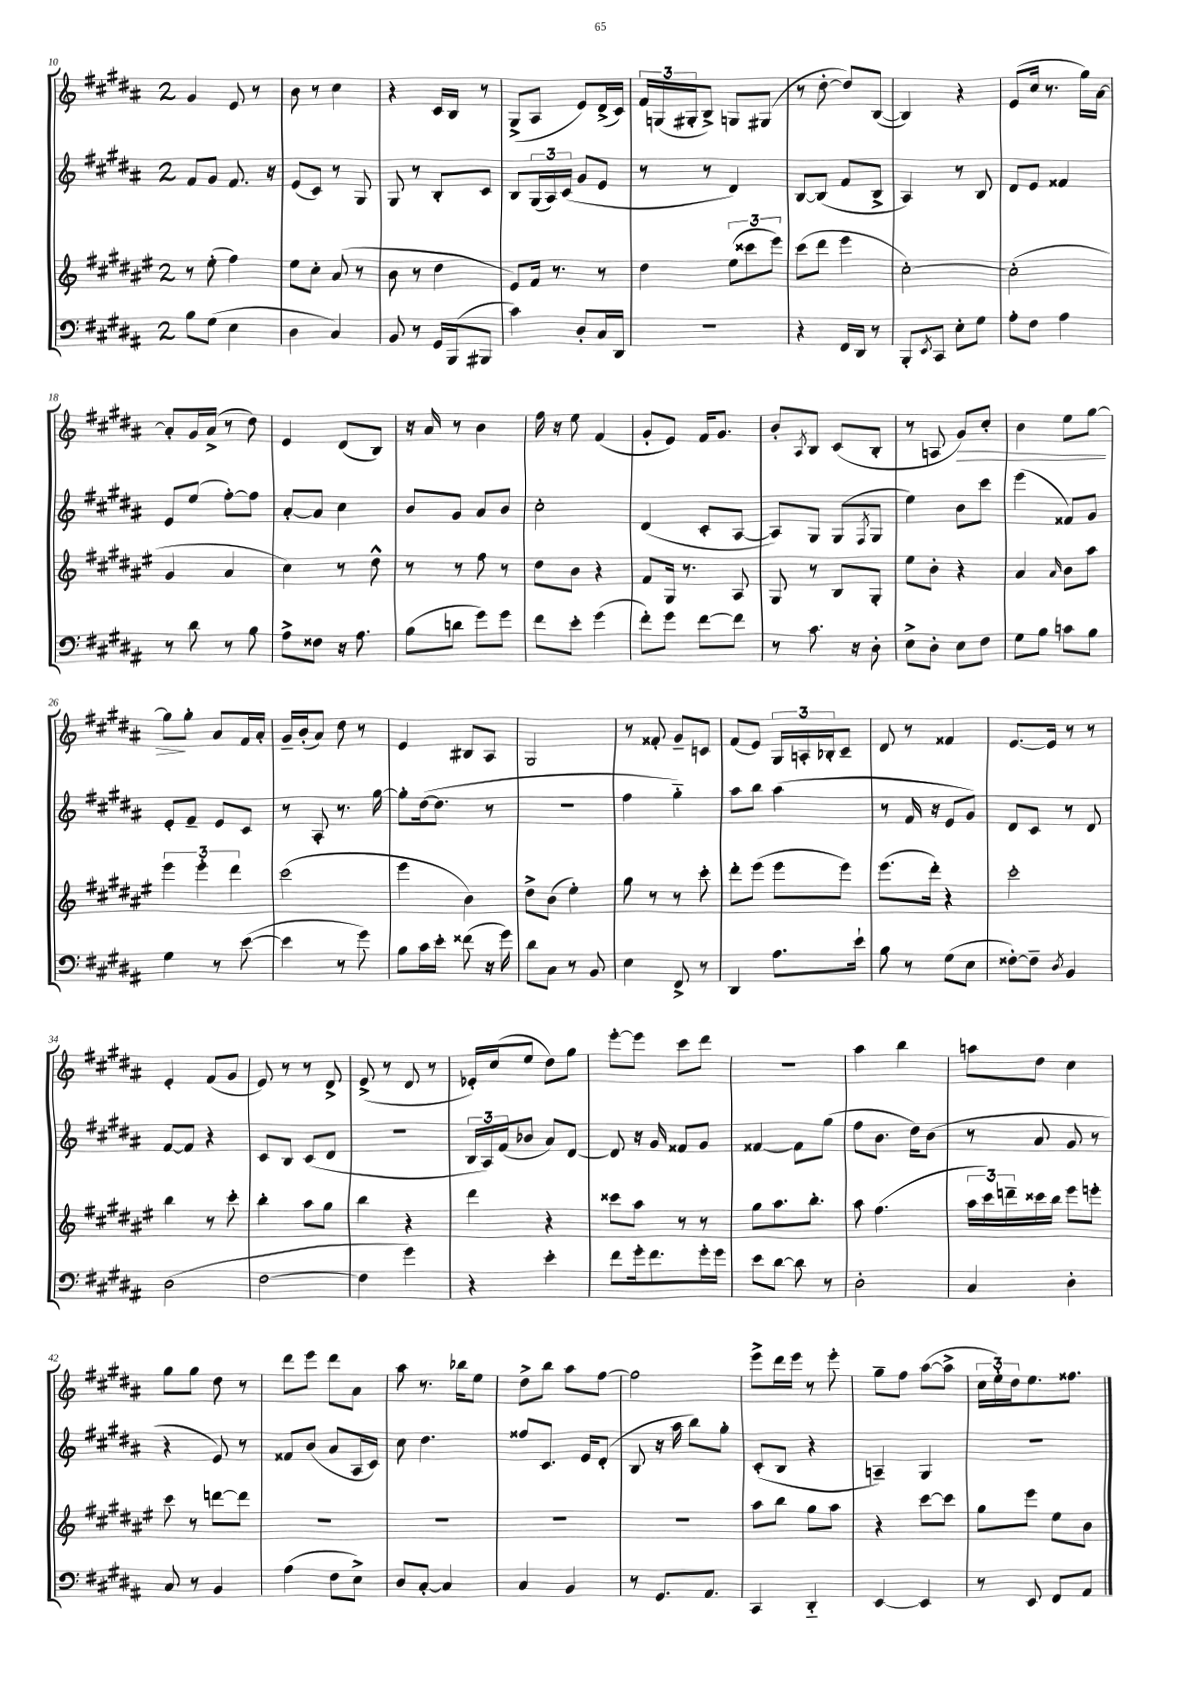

**kern	**kern	**kern	**kern	**dynam
*part4	*part3	*part2	*part1	*part1
*staff4	*staff3	*staff2	*staff1	*staff1
*clefF4	*clefG2	*clefG2	*clefG2	*
*k[f#c#g#d#a#]	*k[f#c#g#d#a#e#]	*k[f#c#g#d#a#]	*k[f#c#g#d#a#]	*
*M2/4	*M2/4	*M2/4	*M2/4	*
=10	=10	=10	=10	=10
8B\L	8r	8f#/L	4g#/	.
(8G#\J	(8ee#'\	8g#/J	.	.
4E\	4ff#\)	8.f#/	8e/	.
.	.	.	8r	.
.	.	16r	.	.
=11	=11	=11	=11	=11
4D#\	8ee#\L	(8e/L	8b\	.
.	8cc#'\J	8c#/J)	8r	.
4C#/)	(8a#/	8r	4cc#\	.
.	8r	8G#/	.	.
=12	=12	=12	=12	=12
8BB/	8b\	8G#/	4r	.
8r	8r	8r	.	.
16GG#/LL	4dd#\	8B'/L	16c#/LL	.
(16BBB/J	.	.	16B/JJ	.
8BBB#X/J	.	8c#/J	8r	.
=13	=13	=13	=13	=13
4c#\)	8e#/L)	8B/L	(8G#^/L	.
.	16f#/Jk	(24G#/L	8A#/J	.
.	.	24A#/)	.	.
.	8.r	.	.	.
.	.	(24c#/JJ	.	.
8D#'/L	.	8g#/L	8e/L)	.
16C#/L	8r	8e/J	(16d#^/L	.
16DD#/JJ	.	.	16c#/JJ)	.
=14	=14	=14	=14	=14
2r	4dd#\	8r	24f#/LL	.
.	.	.	(24Gn/	.
.	.	.	24G#X'/J	.
.	.	8r	8B^/J)	.
.	(12ee#\L	4d#/)	8Gn/L	.
.	12ccc##X\	.	.	.
.	.	.	(8G#X/J	.
.	12eee#\J)	.	.	.
=15	=15	=15	=15	=15
4r	(8ccc#\L	[8B/L	8r	.
.	8ddd#\J	(8B/J]	[8dd#'\	.
16FF#/LL	4eee#\	8f#/L	8dd#/L])	.
16DD#/JJ	.	.	.	.
8r	.	8B^/J	([8B/J	.
=16	=16	=16	=16	=16
8BBB'/L	[2cc#'\)	4A#/)	4B/])	.
8qEE/	.	.	.	.
8CC#/J	.	.	.	.
8E'\L	.	8r	4r	.
8G#\J	.	8B/	.	.
=17	=17	=17	=17	=17
8A#'\L	(2cc#'\]	8d#/L	(8e/L	.
8F#\J	.	8e/J	16cc#/Jk	.
.	.	.	8.r	.
4A#\	.	4f##X/	.	.
.	.	.	16gg#\LL)	.
.	.	.	[16a#\JJ	.
!!LO:LB:g=z
=18	=18	=18	=18	=18
8r	4g#/	8e/L	8a#'/L]	.
8d#\	.	(8ee/J	16g#/L	.
.	.	.	(16a#^/JJ	.
8r	4a#/	[8ff#'\L)	8r	.
8B\	.	8ff#\J]	8dd#\)	.
=19	=19	=19	=19	=19
8A#^\L	4cc#\)	[8a#'/L	4e/	.
8F##X\J	.	8a#/J]	.	.
16r	8r	4cc#\	(8d#/L	.
8.A#\	.	.	.	.
.	8dd#^^\	.	8B/J)	.
=20	=20	=20	=20	=20
(8B\L	8r	8b/L	16r	.
.	.	.	16a#/	.
8dn\J	8r	8g#/J	8r	.
8g#\L)	8ff#\	8a#/L	4b\	.
8g#\J	8r	8b/J	.	.
=21	=21	=21	=21	=21
8f#\L	8dd#\L	2cc#'\	16ff#\	.
.	.	.	16r	.
8e'\J	8b\J	.	8ee\	.
(4g#\	4r	.	(4f#/	.
=22	=22	=22	=22	=22
8f#'\L)	8f#/L	(4d#/	8g#'/L	.
8g#\J	16G#/Jk	.	8e/J)	.
.	8.r	.	.	.
[8f#\L	.	8c#'/L	16f#/KL	.
.	.	.	8.g#/J	.
8f#\J]	8A#/	[8A#/J	.	.
=23	=23	=23	=23	=23
8r	8G#/	8A#/L])	8b'/L	.
.	.	.	8qA#/	.
8.c#\	8r	8G#/J	8B/J	.
.	8B/L	(8G#/L	(8c#/L	.
16r	.	.	.	.
.	.	8qF#/	.	.
8D#'\	8G#'/J	8G#/J	8B'/J	.
=24	=24	=24	=24	=24
8E^\L	8ee#\L	4ee\)	8r	.
8D#'\J	8b'\J	.	8An/	.
!	!	!	!	!LO:HP:b
8E\L	4r	8b\L	8g#/L)	>
8F#\J	.	8ccc#\J	8cc#'/J	.
=25	=25	=25	=25	=25
8G#\L	4a#/	(4eee\	4b\	.
8B\J	.	.	.	.
.	16qqa#/	.	.	.
8cn\L	8b\L	8f##X/L)	8ee\L	.
8B\J	8aa#\J	8g#/J	[8gg#\J	.
!!LO:LB:g=z
=26	=26	=26	=26	=26
4G#\	6eee#\	8e'/L	8gg#\L]	.
.	.	8f#~/J	8gg#'\J	]
.	6eee#'\	.	.	.
8r	.	8e/L	8a#/L	.
.	6ddd#\	.	.	.
([8e\	.	8c#/J	16f#/L	.
.	.	.	16a#'/JJ	.
=27	=27	=27	=27	=27
4e\]	(2ccc#\	8r	16g#~/LL	.
.	.	.	(16b'/J	.
.	.	8A#'/	8a#/J)	.
8r	.	8.r	8dd#\	.
8g#\)	.	.	8r	.
.	.	[16gg#\	.	.
=28	=28	=28	=28	=28
8B\L	4eee#\	8gg#'\L]	4e/	.
16c#\L	.	([16dd#\k	.	.
16e'\JJ	.	8.dd#\J]	.	.
(8f##X\	4b\)	.	8B#X/L	.
16r	.	8r	8A#/J	.
16g#\)	.	.	.	.
=29	=29	=29	=29	=29
8d#\L	8dd#^\L	2r	2G#/	.
8C#\J	(8b\J	.	.	.
8r	4ee#'\)	.	.	.
8BB/	.	.	.	.
=30	=30	=30	=30	=30
4E\	8gg#\	4ff#\	8r	.
.	8r	.	8f##X'/	.
8FF#^/	8r	4gg#\)	8g#~/L	.
8r	8ccc#'\	.	8cn/J	.
=31	=31	=31	=31	=31
4DD#/	8ddd#'\L	8aa#\L	(8f#/L	.
.	(8eee#\J	8bb\J	8e/J)	.
8.A#\L	8eee#\L	(4aa#\	24G#/LL	.
.	.	.	24An'/	.
.	.	.	24B-X'/J	.
.	8eee#\J)	.	8c#~/J	.
16e`\Jk	.	.	.	.
=32	=32	=32	=32	=32
8B\	(8.eee#\L	8r	8d#/	.
8r	.	16f#/	8r	.
.	16ddd#'\Jk)	16r	.	.
(8G#\L	4r	8e/L	4f##X/	.
8E\J	.	8g#/J)	.	.
=33	=33	=33	=33	=33
[8F##X'\L)	2ccc#'\	8d#/L	[8.e/L	.
8F##~\J]	.	8c#/J	.	.
.	.	.	16e/Jk]	.
8qD#/	.	.	.	.
4BB/	.	8r	8r	.
.	.	8d#/	8r	.
!!LO:LB:g=z
=34	=34	=34	=34	=34
(2D#\	4bb\	[8f#/L	4e'/	.
.	.	8f#/J]	.	.
.	8r	4r	(8f#/L	.
.	8ccc#'\	.	8g#/J	.
=35	=35	=35	=35	=35
[2F#\	4bb'\	8c#/L	8e/)	.
.	.	8B/J	8r	.
.	8aa#\L	(8c#/L	8r	.
.	8gg#\J	8d#/J	8d#^/	.
=36	=36	=36	=36	=36
4F#\]	4bb\	2r	(8e^/	.
.	.	.	8r	.
4g#\)	4r	.	8d#/	.
.	.	.	8r	.
=37	=37	=37	=37	=37
4r	4ddd#\	24B/LL	16e-X'/LL)	.
.	.	24A#/)	.	.
.	.	.	(16cc#/J	.
.	.	(24f#/J	.	.
.	.	8b-X/J	8ee/J	.
4e'\	4r	8a#/L)	8dd#\L)	.
.	.	[8d#/J	8gg#\J	.
=38	=38	=38	=38	=38
8f#\L	8ccc##X\L	8d#/]	[8eee'\L	.
16g#'\k	8aa#\J	16r	8eee\J]	.
8.f#\	.	16g#/	.	.
.	8r	8f##X/L	8ccc#\L	.
16g#'\L	8r	8g#/J	8ddd#\J	.
16g#\JJ	.	.	.	.
=39	=39	=39	=39	=39
8e\L	8gg#\L	[4f##X/	2r	.
[8d#\J	8.aa#\	.	.	.
8d#\]	.	8f##\L]	.	.
.	8.bb'\J	.	.	.
8r	.	(8gg#\J	.	.
=40	=40	=40	=40	=40
2D#'\	8aa#\	8ff#\L	4aa#\	.
.	(4.ff#\	8.b\J	.	.
.	.	.	4bb\	.
.	.	16dd#\KL)	.	.
.	.	(8b\J	.	.
=41	=41	=41	=41	=41
4C#/	24aa#\LL	8r	8aan\L	.
.	24ccc#\)	.	.	.
.	24dddn~\	.	.	.
.	16ccc##X\	8a#/	8dd#\J	.
.	16bb\JJ	.	.	.
4D#'\	8eee#\L	8g#/	4cc#\	.
.	8eeen'\J	8r	.	.
!!LO:LB:g=z
=42	=42	=42	=42	=42
8C#/	8ccc#\	4r	8gg#\L	.
8r	8r	.	8gg#\J	.
4BB/	[8dddn\L	8e/)	8dd#\	.
.	8ddd\J]	8r	8r	.
=43	=43	=43	=43	=43
(4A#\	2r	8f##X/L	8ddd#\L	.
.	.	(8b/J	8eee\J	.
8F#\L	.	8a#/L	8ddd#\L	.
8E^\J)	.	16A#/L	8a#\J	.
.	.	16c#/JJ)	.	.
=44	=44	=44	=44	=44
8D#/L	2r	8cc#\	8aa#\	.
[8C#'/J	.	4.dd#\	8.r	.
4C#/]	.	.	.	.
.	.	.	16bb-X\KL	.
.	.	.	8ee\J	.
=45	=45	=45	=45	=45
4C#/	2r	8ff##X/L	8dd#^\L	.
.	.	8.c#/J	8bb\J	.
4BB/	.	.	8aa#\L	.
.	.	16e/KL	.	.
.	.	(8d#'/J	[8ff#\J	.
=46	=46	=46	=46	=46
8r	2r	8B/	2ff#\]	.
8.GG#/L	.	16r	.	.
.	.	16aa#\	.	.
.	.	8bb\L)	.	.
8.AA#/J	.	.	.	.
.	.	8gg#'\J	.	.
=47	=47	=47	=47	=47
4CC#/	8aa#\L	(8c#'/L	8eee^\L	.
.	8bb\J	8B/J	16ddd#\L	.
.	.	.	16eee\JJ	.
4DD#/	8gg#\L	4r	8r	.
.	8aa#\J	.	8eee'\	.
=48	=48	=48	=48	=48
[4EE/	4r	4An~/)	8gg#~\L	.
.	.	.	8ff#\J	.
4EE/]	[8ccc#\L	4G#/	([8aa#\L	.
.	8ccc#\J]	.	8aa#^\J]	.
=49	=49	=49	=49	=49
8r	8gg#\L	2r	24cc#\LL	.
.	.	.	24ee'\)	.
.	.	.	24dd#\J	.
8EE/	8eee#\J	.	8.ee\	.
8FF#/L	8ee#\L	.	.	.
.	.	.	8.ff##X\J	.
8AA#/J	8b\J	.	.	.
==	==	==	==	==
*-	*-	*-	*-	*-
